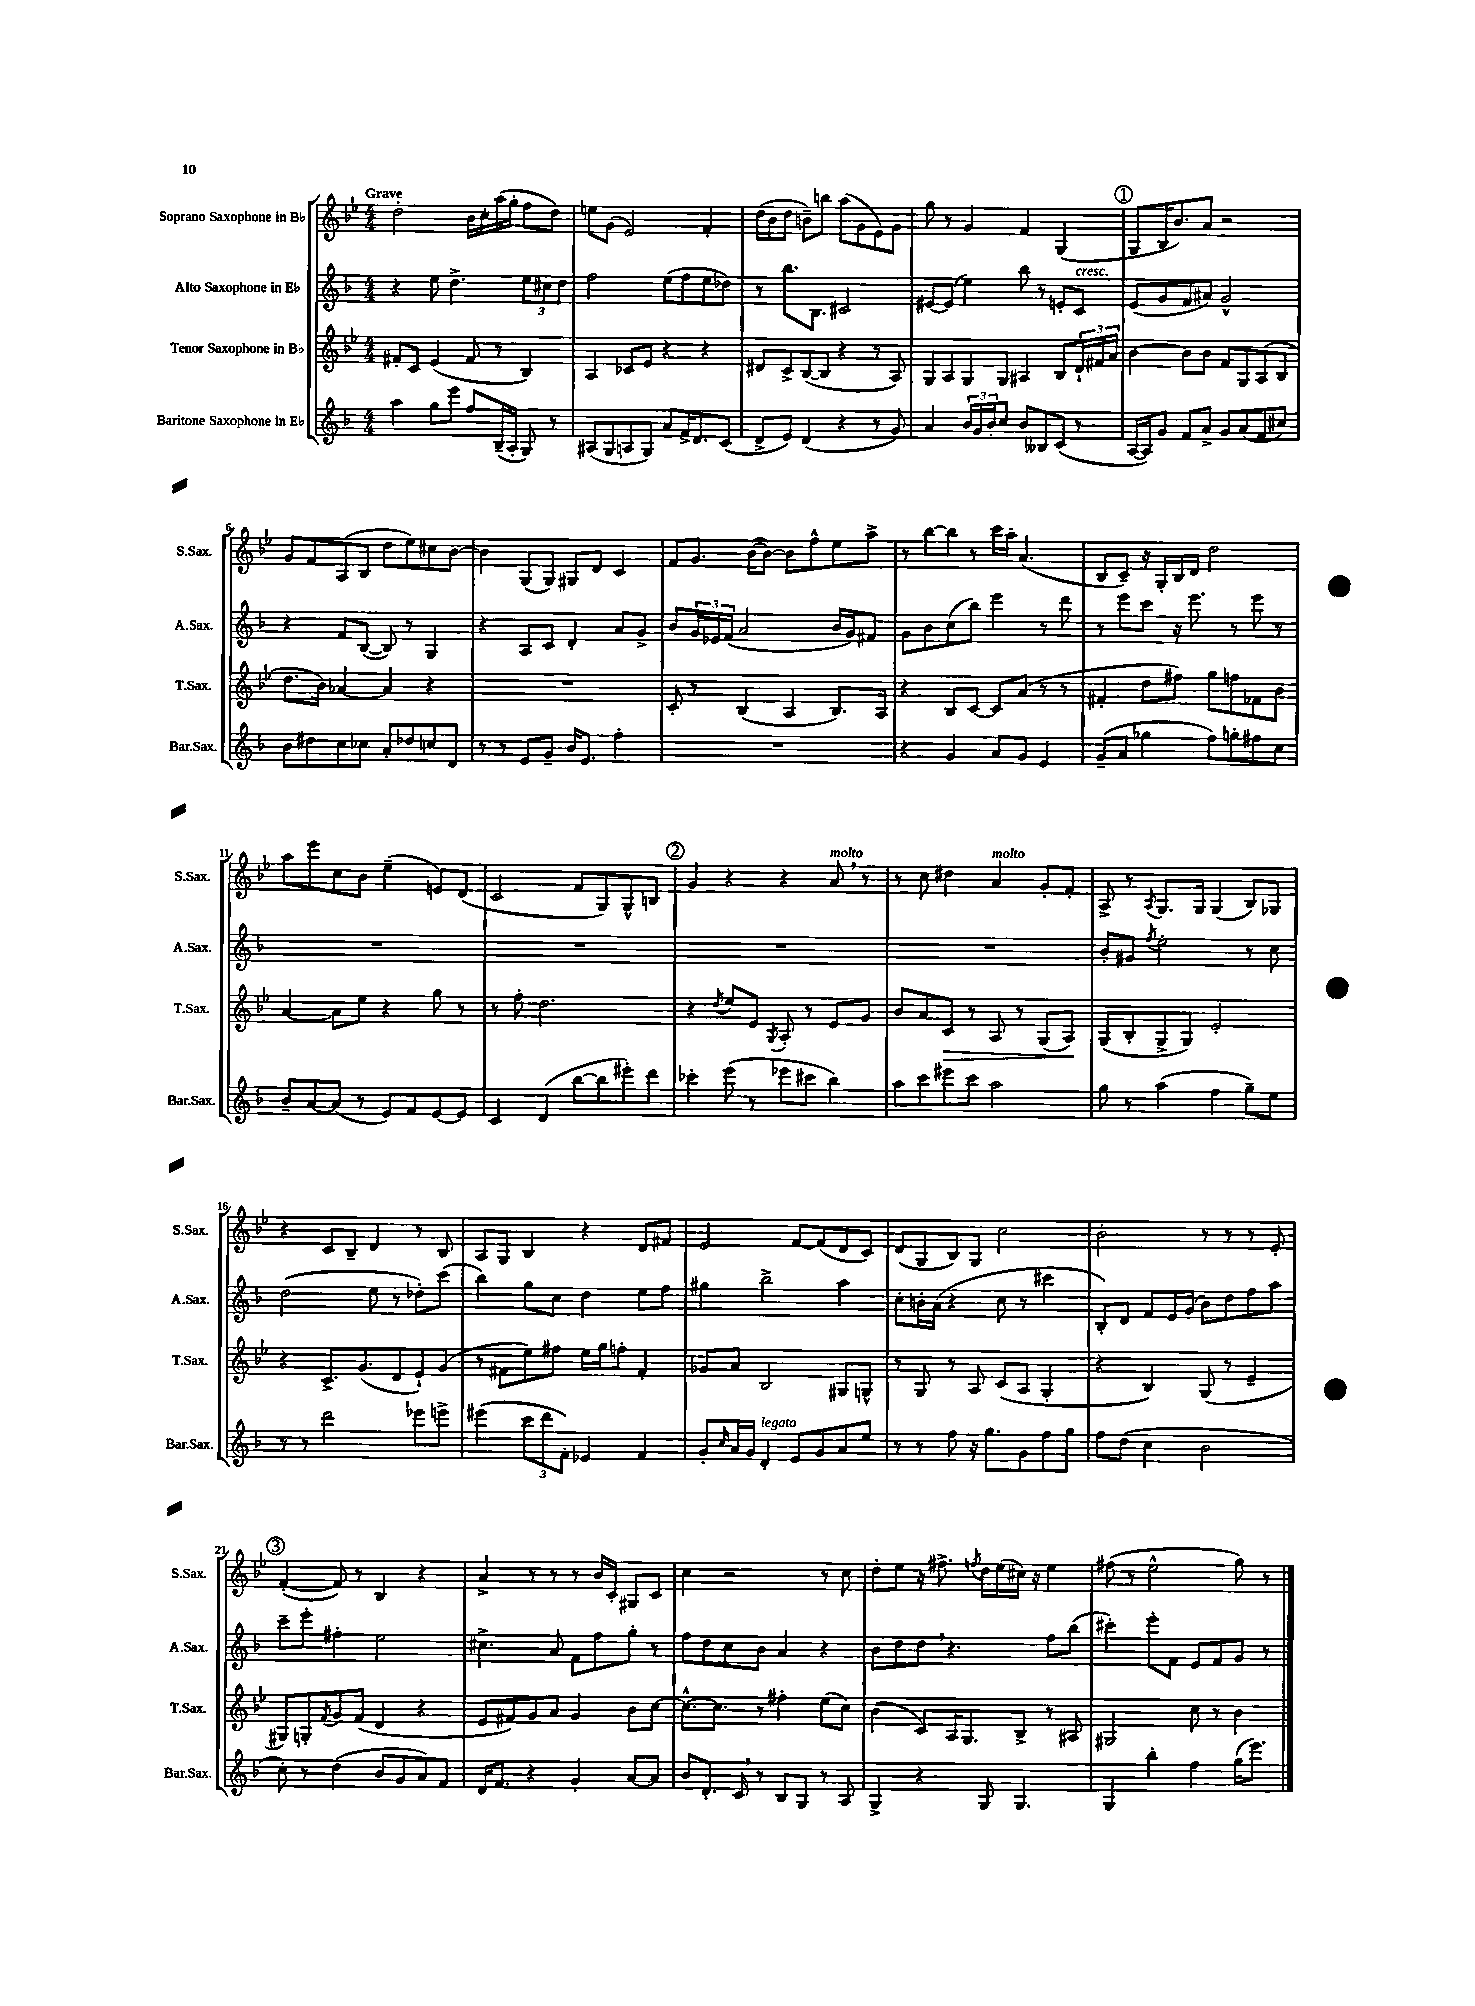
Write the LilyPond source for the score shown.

<<
\new StaffGroup <<
\new Staff = "s0" \with { instrumentName = "Soprano Saxophone in Bb" shortInstrumentName = "S.Sax." } {
    \clef treble \key bes \major \numericTimeSignature \time 4/4 \tempo "Grave"
    d''2-. bes'16 c''16-. a''16( g''16-. f''8 d''8) |
    e''8 g'8( ees'2) f'4-. |
    d''16( bes'16 d''8 b'8--) b''8 a''8( g'8 ees'8) g'8 |
    g''8 r8 g'4 f'4 g4( |
    \mark \markup { \circle "1" } g8 bes16 bes'8.) a'8 r2 |
    g'8 f'8 a8( bes8 d''8 ees''8) cis''8 bes'8~ |
    bes'4 g8( g8) gis8 d'8 c'4 |
    f'8 g'8. bes'16~( bes'8~) bes'8 f''8-^ ees''8 a''8-> |
    r8 bes''8~ bes''8 r8 c'''16 a''16-. a'4.( |
    bes8 c'8--) r16 g16-. bes16 d'16 d''2 |
    a''8 ees'''8 c''8 bes'8 ees''4--( e'8) d'8( |
    c'2 f'8 g8) g8-^ b8 |
    \mark \markup { \circle "2" } g'4 r4 r4 a'8^\markup { \italic "molto" } \breathe r8 |
    r8 c''8 dis''4 a'4^\markup { \italic "molto" } g'8-. f'8-. |
    a8-> r8 \acciaccatura { a8 } g8. g16 g4( bes8) ges8 |
    r4 c'8 bes8-- d'4 r8 bes8 |
    a8 g8 bes4 r4 d'8 fis'8 |
    ees'2 f'8~ f'8( d'8 c'8) |
    d'8( g8 bes8) g8 c''2 |
    bes'2-. r8 r8 r8 ees'8-. |
    \mark \markup { \circle "3" } f'4~-.( f'8) r8 bes4 r4 |
    a'4-> r8 r8 r8 bes'16 c'16-. gis8 c'8 |
    c''4 r2 r8 c''8 |
    d''8-. ees''8 r16 fis''8.-> \acciaccatura { f''8 } d''16 ees''16( cis''16) r16 ees''4 |
    fis''8( r8 ees''2-^ g''8) r8 \bar "|." |
}
\new Staff = "s1" \with { instrumentName = "Alto Saxophone in Eb" shortInstrumentName = "A.Sax." } {
    \clef treble \key f \major \numericTimeSignature \time 4/4
    r4 e''8 d''4.-> \tuplet 3/2 { e''8 cis''8 d''8 } |
    f''2 e''8( f''8 e''8 des''8) |
    r8 bes''8. bes8. cis'2 |
    eis'8~ eis'8( e''4) bes''8 r8 e'8-. c'8^\markup { \italic "cresc." } |
    \mark \markup { \circle "1" } e'8( g'8 f'8 ais'8) g'2-^ |
    r4 f'8 bes8~( bes8) r8 g4 |
    r4 a8 c'8 d'4-. a'8 g'8-> |
    bes'8 \tuplet 3/2 { g'16 ees'16 f'16( } a'2 bes'16 g'16) fis'8 |
    g'8 bes'8 c''8( bes''8) e'''4 r8 d'''8 |
    r8 e'''8 c'''8 r16 e'''8. r8 e'''8 r8 |
    R1 |
    R1 |
    \mark \markup { \circle "2" } R1 |
    R1 |
    bes'8-. gis'8 \acciaccatura { f''8 } e''2-. r8 c''8 |
    d''2( e''8 r8 des''8-.) c'''8( |
    bes''4) g''8 c''8 d''4 e''8 f''8 |
    gis''4 bes''2-> a''4 |
    c''8-. b'16-. a'16( r4 c''8 r8 cis'''4 |
    bes8-.) d'8 f'8 e'16 g'16( bes'8) d''8 f''8 a''8 |
    \mark \markup { \circle "3" } c'''8-- e'''8-. fis''4-. e''2 |
    cis''4.-> a'8 f'8 f''8 g''8-. r8 |
    f''8 d''8 c''8 bes'8 a'4 r4 |
    bes'8 d''8 d''8 \breathe r4. f''8 bes''8( |
    cis'''4-.) e'''8-. f'8 e'8 f'8 g'8 r8 \bar "|." |
}
\new Staff = "s2" \with { instrumentName = "Tenor Saxophone in Bb" shortInstrumentName = "T.Sax." } {
    \clef treble \key bes \major \numericTimeSignature \time 4/4
    fis'8-. c'8 ees'4( fis'8 r8 bes4) |
    a4 ces'8 ees'8 r4 r4 |
    dis'8 c'8-> bes8~( bes8 r4 r8 a8) |
    g8 a8 g8 g8 ais4 bes8 \tuplet 3/2 { d'16-! fis'16 a'16 } |
    \mark \markup { \circle "1" } bes'4~ bes'8 bes'8 f'8 g8 a8( bes8 |
    d''8. bes'16) aes'4~ aes'4 r4 |
    R1 |
    c'8-. r8 bes4( a4 bes8.) a16 |
    r4 bes8 c'8~ c'8 a'8( r8 r8 |
    fis'4-. d''8 fis''8) g''8 f''8 fes'8 bes'8 |
    a'4~ a'8 ees''8 r4 g''8 r8 |
    r8 f''8-. d''2. |
    \mark \markup { \circle "2" } r4 \acciaccatura { d''8 } ees''8 ees'8 \acciaccatura { g8 } a8-. r8 ees'8 g'8 |
    bes'8 a'8 c'8\> r8 a8 r8 g8( a8\!) |
    g8( bes8-. g8-> g8) ees'2-. |
    r4 c'8.-> g'8.( d'8 ees'8-!) g'8( |
    r8 fis'8 ees''8) fis''8 ees''16 g''16 f''8-. fis'4-. |
    ges'8 a'8 bes2 gis8 g8-^ |
    r8 g8 r8 a8 c'8( a8 g4-. |
    r4 bes4) g8( r8 ees'4-- |
    \mark \markup { \circle "3" } gis8) g8-. \acciaccatura { f'8 } g'8 f'8( d'4 r4 |
    ees'8 fis'8) g'8 a'8 g'4 bes'8 c''8~ |
    c''8.~-^ c''8. r8 fis''4-. ees''8( c''8) |
    bes'4( c'8) a16 g8. bes8-> r8 ais8 |
    gis2 c''8 r8 bes'4 \bar "|." |
}
\new Staff = "s3" \with { instrumentName = "Baritone Saxophone in Eb" shortInstrumentName = "Bar.Sax." } {
    \clef treble \key f \major \numericTimeSignature \time 4/4
    a''4 g''8 e'''8 f''8 bes16--( a16-. g8) r8 |
    ais8( g8 a8 g8) a'8 f'16-> d'8. c'8( |
    d'8-> e'8) d'4( r4 r8 g'8) |
    a'4 \tuplet 3/2 { bes'16 g'16 bes'16-. } c''8 bes'8 beses8 c'8( r8 |
    \mark \markup { \circle "1" } a16~ a16) g'8 f'8 a'8-> g'8 a'8( f'8 cis''8) |
    bes'8 dis''8 c''8 ces''8 a'8-. des''8 c''8 d'8 |
    r8 r8 e'8 g'8-- bes'16 e'8. f''4-. |
    R1 |
    r4 g'4 a'8 g'8 e'4 |
    g'8--( a'8 ges''4 f''8) g''8-. fis''8 c''8 |
    bes'8-- a'8~ a'8( r8 e'8) f'8 e'8~ e'8 |
    c'4 d'4( bes''8~ bes''8 eis'''8-.) d'''8 |
    \mark \markup { \circle "2" } ces'''4-. e'''8( r8 ees'''8 cis'''8 bes''4) |
    a''8 c'''8 eis'''8 c'''8 a''2 |
    g''8 r8 a''4( f''4 g''8--) e''8 |
    r8 r8 d'''2 ees'''8 e'''8-> |
    eis'''4( \tuplet 3/2 { c'''8 d'''8 f'8-.) } ees'4 f'4 |
    g'8-. \grace { c''16 } a'16 g'16 d'4-.^\markup { \italic "legato" } e'8 g'8 a'8 e''8 |
    r8 r8 f''8 r16 g''8. g'8 f''8 g''8 |
    f''8 d''8( c''4 bes'2 |
    \mark \markup { \circle "3" } c''8-.) r8 d''4( bes'8 g'8 a'8) f'8 |
    d'16 f'8. r4 g'4-. a'8~ a'8 |
    bes'8 d'8.-. c'16 \breathe r8 bes8 g8 r8 a8 |
    g4-> r4 g8 g4. |
    g4 bes''4-. f''4 g''16( e'''8.) \bar "|." |
}
>>
>>
